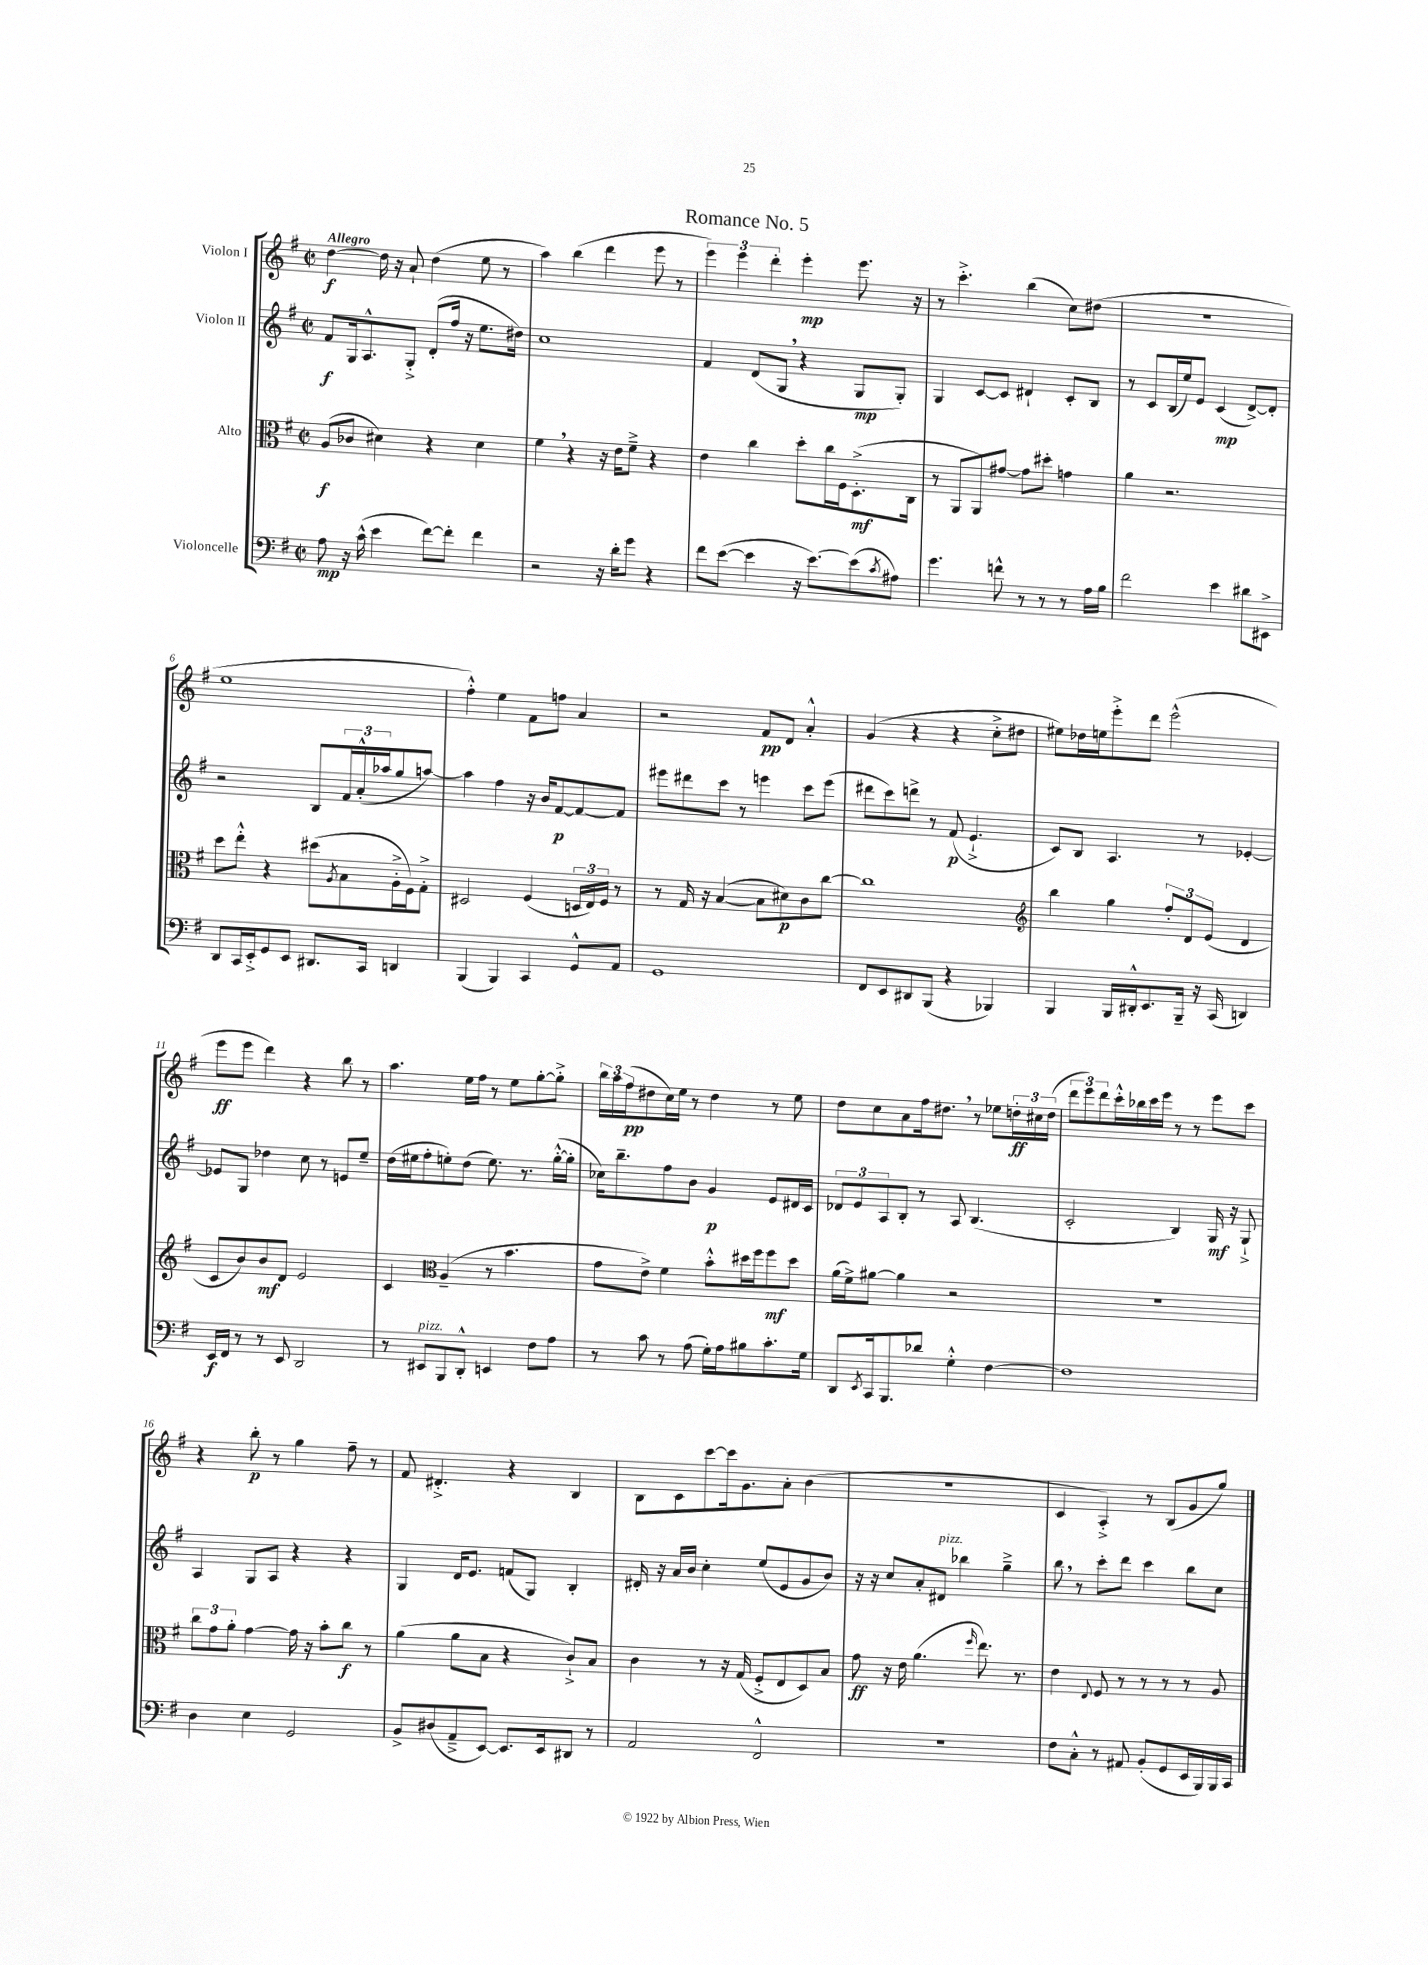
\header { title = "Romance No. 5" }
<<
\new StaffGroup <<
\new Staff = "s0" \with { instrumentName = "Violon I" } {
    \clef treble \key g \major \defaultTimeSignature \time 2/2 \tempo "Allegro"
    d''4~\f d''16 r16 a'8-! d''4( e''8 r8 |
    a''4) b''4( d'''4 e'''8 r8 |
    \tuplet 3/2 { e'''4) e'''4 d'''4-. } e'''4-.\mp e'''8. r16 |
    r8 c'''4.-.-> b''4( c''8) dis''8( |
    R1 |
    e''1 |
    fis''4-.-^) e''4 fis'8 f''8 a'4 |
    r2 fis'8\pp d'8 a'4-.-^ |
    g'4( r4 r4 c''8-.-> dis''8 |
    eis''8) des''16 e''16 e'''8-.-> d'''8 e'''2-^( |
    e'''8\ff e'''8 d'''4) r4 b''8 r8 |
    a''4. e''16 fis''16 r8 e''8 g''8~-. g''8-.-> |
    \tuplet 3/2 { b''16 a''16 fis''16\pp( } dis''8 c''16) e''16 r8 dis''4 r8 e''8 |
    d''8 c''8 a'8 fis''16 dis''8. \breathe r8 ees''8 \tuplet 3/2 { d''16-.\ff cis''16 d''16( } |
    \tuplet 3/2 { d'''8 e'''8) d'''8 } c'''16-.-^ bes''16 c'''16 e'''16 r8 r8 e'''8 c'''8 |
    r4 b''8-.\p r8 g''4 fis''8-- r8 |
    fis'8 dis'4.-.-> r4 b4 |
    b8 c'8 c'''8~ c'''16 g'8. a'8-. b'4( |
    R1 |
    c'4 a4-.->) r8 b8( g'8 g''8) \bar "|." |
}
\new Staff = "s1" \with { instrumentName = "Violon II" } {
    \clef treble \key g \major \defaultTimeSignature \time 2/2
    fis'8\f g16 a8.-^ g8-.-> d'8-.( fis''16 r16 e''8. dis''16) |
    c''1 |
    fis'4 d'8( g8 \breathe r4 g8\mp g8-.) |
    g4 c'8~ c'8 dis'4-! c'8-. b8 |
    r8 c'8 b16( e''16) e'8 c'4\mp( d'8~->) d'8-. |
    r2 b8 \tuplet 3/2 { fis'16 a'16-.-^( aes''16 } g''8 a''8~) |
    a''4 fis''4 r16 b'16 fis'8~\p fis'8~ fis'8 |
    eis'''8 dis'''8 c'''8 r8 e'''4 c'''8 e'''8( |
    dis'''8 c'''8) d'''8-> r8 fis'8\p( e'4.-!-> |
    c'8) b8 a4. r8 ees'4~-. |
    ees'8 g8 des''4 c''8 r8 e'8 e''8-- |
    d''16( eis''16 fis''8-. e''8-.) d''8( e''8.) r8. g''16~-.-^( g''16-. |
    ces''16) b''8.-- fis''8 b'8 g'4\p e'8 dis'16 c'16 |
    \tuplet 3/2 { des'8 e'8 a8 } b8-. r8 a8 b4.( |
    c'2-. b4) g16\mf r16 g8-!-> |
    a4 g8 a8 r4 r4 |
    g4 d'16 e'8. f'8( g8) b4-. |
    dis'16-. r16 a'16 b'16 c''4-. e''8( e'8 g'8 b'8) |
    r16 r16 c''8 a'8-. dis'8^\markup { \italic "pizz." } bes''4 g''4---> |
    b''8 \breathe r8 c'''8-. d'''8 c'''4 b''8 c''8 \bar "|." |
}
\new Staff = "s2" \with { instrumentName = "Alto" } {
    \clef alto \key g \major \defaultTimeSignature \time 2/2
    a8\f( ces'8 dis'4) r4 dis'4 |
    fis'4 \breathe r4 r16 e'16 fis'8---> r4 |
    e'4 c''4 d''8-. c''16 fis16 d8.-.->\mf( c16 |
    r8 a,8 a,8) gis'8~ gis'8 dis''8-. g'4 |
    a'4 r2. |
    d''8 e''8-.-^ r4 dis''8( \acciaccatura { a8 } b8 a16-.-> fis16) g8-.-> |
    dis2 fis4( \tuplet 3/2 { d16 e16) fis16 } r8 |
    r8 g16 r16 b4~( b8 dis'8\p) c'8 c''8~ |
    c''1 |
    \clef treble b''4 g''4 \tuplet 3/2 { fis''8-. d'8 e'8( } d'4 |
    c'8 b'8) b'8\mf d'8 e'2 |
    c'4 \clef alto a4--( r8 b'4. |
    g'8 e'8->) fis'4 b'8-.-^ dis''16 fis''16 fis''8\mf dis''8 |
    a'16( fis'16->) ais'8~ ais'4 r2 |
    R1 |
    \tuplet 3/2 { c''8 g'8 a'8-. } g'4~ g'16 r16 b'8-. c''8\f r8 |
    a'4( a'8 b8 r4 c'8-!->) b8 |
    c'4 r8 r16 g16( fis8-.-> e8 d8) b8 |
    g'8\ff r16 e'16 a'4.( \grace { fis''16 } e''8.) r8. |
    e'4 \appoggiatura { e8 } fis8 r8 r8 r8 r8 a8 \bar "|." |
}
\new Staff = "s3" \with { instrumentName = "Violoncelle" } {
    \clef bass \key g \major \defaultTimeSignature \time 2/2
    a8\mp r16 c'16-^( e'4 fis'8~) fis'8-. fis'4 |
    r2 r16 d'16-. g'8 r4 |
    fis'8 e'8~( e'4 r16 e'8.~) e'8( \acciaccatura { c'8 } ais8) |
    g'4. f'8-^ r8 r8 r8 a16 b16 |
    fis'2 e'4 dis'8 eis,8-> |
    d,8 c,16 e,16-.-> g,8 e,8 dis,8. c,16 d,4 |
    b,,4( b,,4) c,4 g,8-^ a,8 |
    g,1 |
    fis,8 e,8 dis,8 b,,8( r4 bes,,4) |
    b,,4 b,,16 dis,16-.-^ e,8. b,,16-- r16 c,16( d,4) |
    e,16\f fis,16 r8 r8 e,8 d,2 |
    r8 eis,8^\markup { \italic "pizz." } b,,8 d,8-.-^ e,4 fis8 a8 |
    r8 c'8 r8 a8( g16-.) a16 bis8 c'8.-. g16 |
    d,8 \acciaccatura { e,8 } c,16 b,,8. des'8 g4-.-^ fis4~ |
    fis1 |
    d4 e4 g,2 |
    b,8-> dis8( a,8---> e,8~) e,8. e,16 dis,8 r8 |
    a,2 fis,2-^ |
    R1 |
    fis8 c8-.-^ r8 ais,8 b,8-.( g,8 e,16 b,,16) b,,16 c,16 \bar "|." |
}
>>
>>
